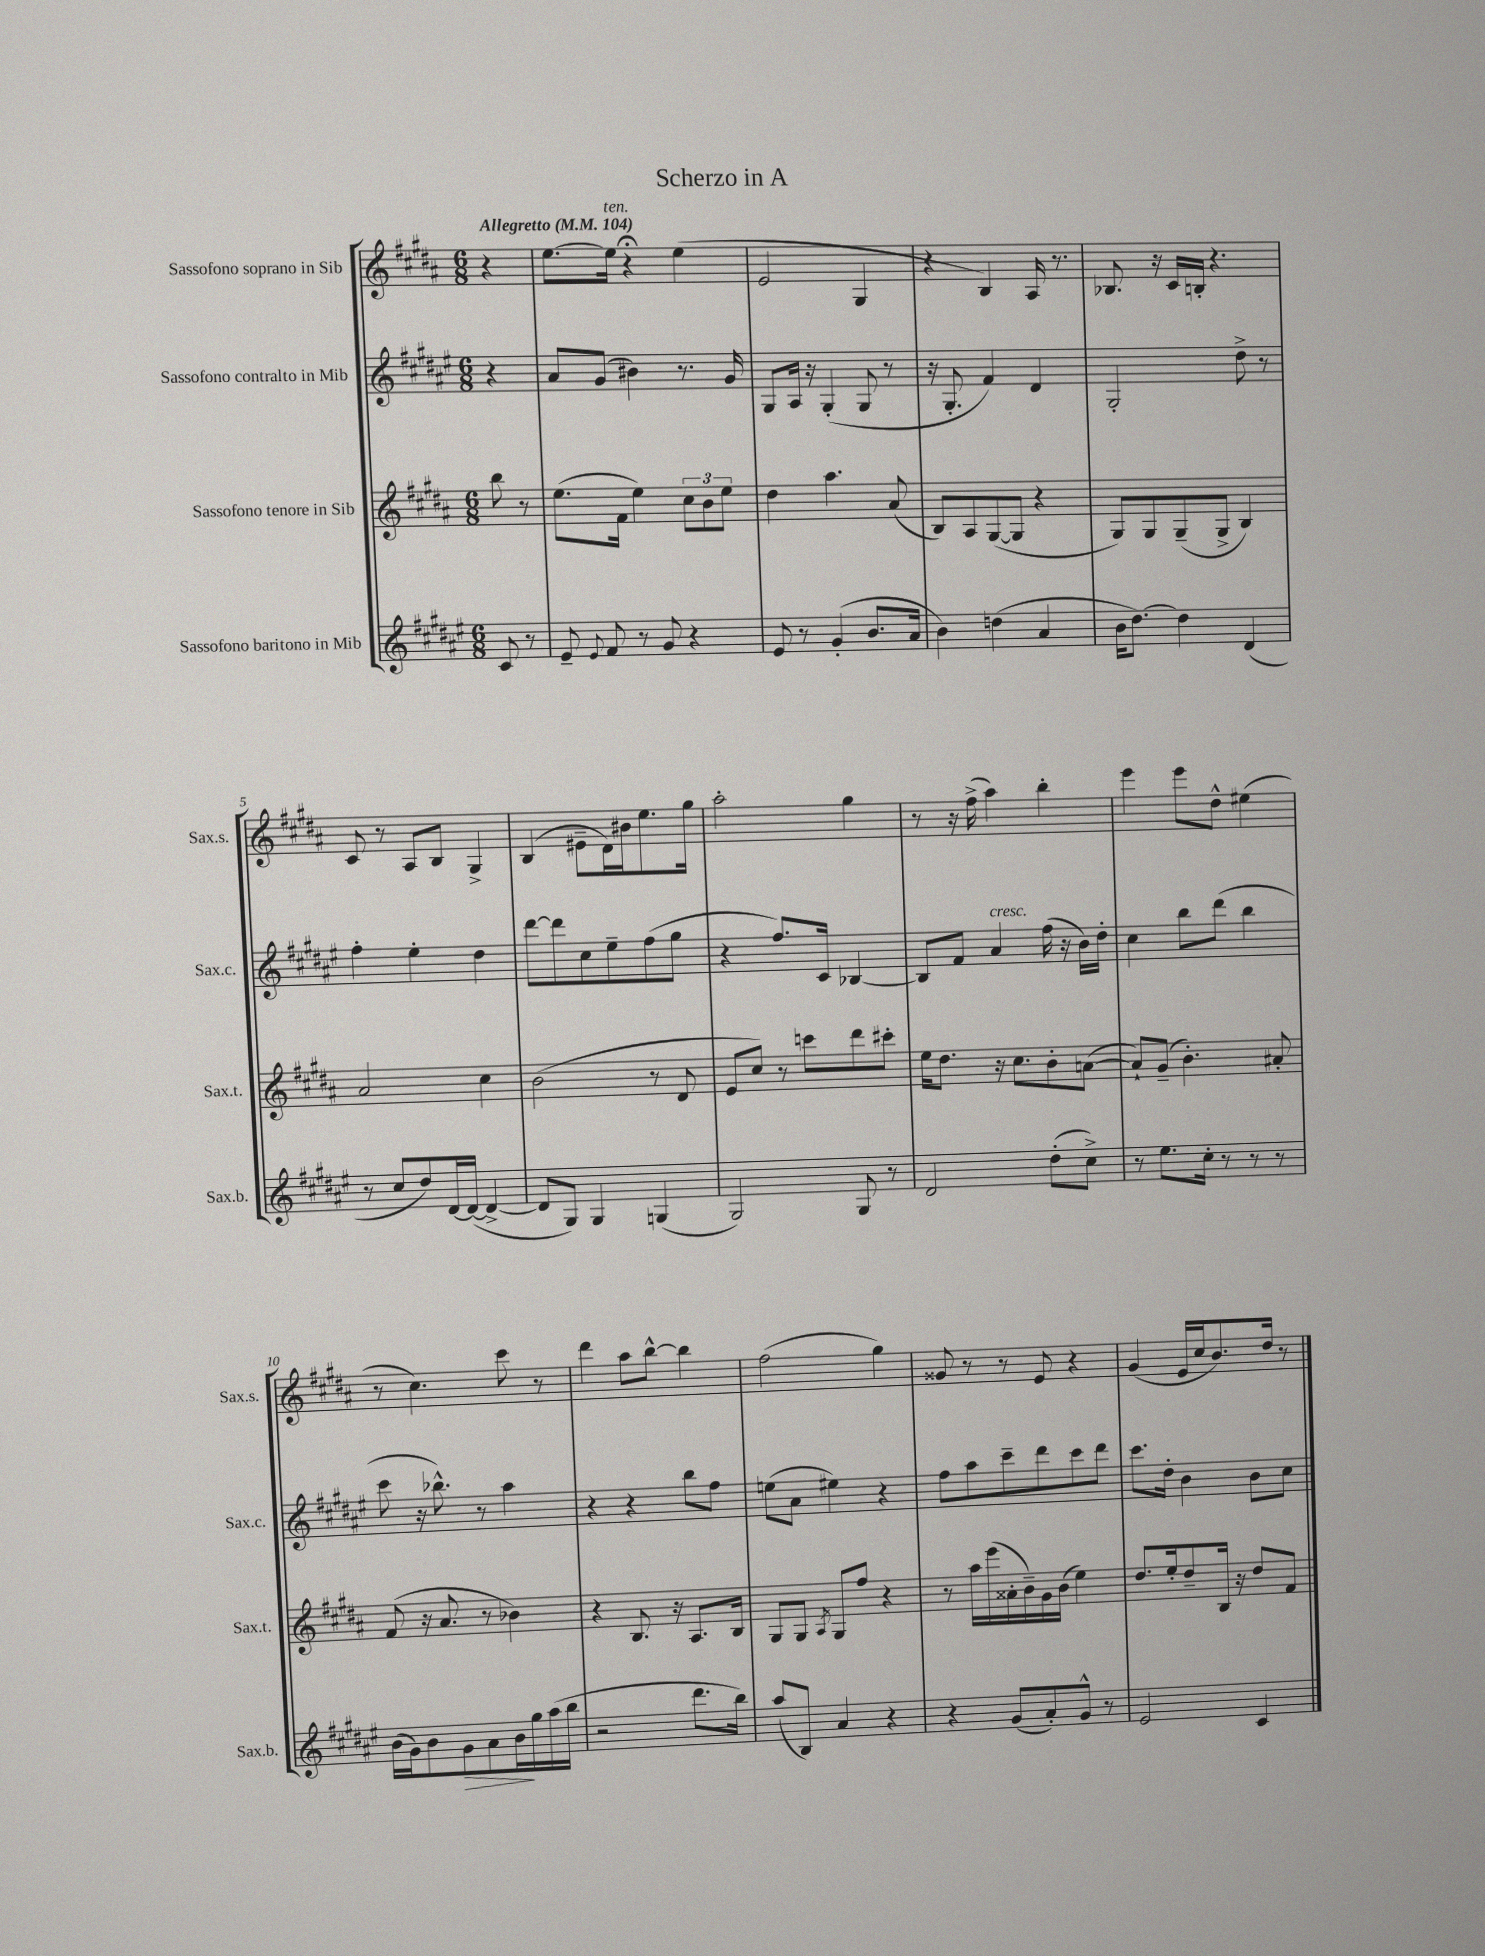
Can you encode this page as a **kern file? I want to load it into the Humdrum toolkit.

**kern	**kern	**kern	**kern
*staff4	*staff3	*staff2	*staff1
*clefG2	*clefG2	*clefG2	*clefG2
*k[f#c#g#d#a#e#]	*k[f#c#g#d#a#]	*k[f#c#g#d#a#e#]	*k[f#c#g#d#a#]
*M6/8	*M6/8	*M6/8	*M6/8
*MM104	*MM104	*MM104	*MM104
8c#	8bb	4r	4r
8r	8r	.	.
=	=	=	=
8e#~	(8.ee	8a#	[8.ee
8qqe#	.	.	.
8f#	.	(8g#	.
.	16f#	.	16ee]
8r	4ee)	4b#)	4r;
8g#	.	.	.
4r	12cc#	8.r	(4ee
.	12b	.	.
.	12ee	.	.
.	.	16g#	.
=	=	=	=
8e#	4dd#	8G#	2e
8r	.	16A#	.
.	.	16r	.
(4g#'	4.aa#	(4G#'	.
8.b	.	8G#	4G#
.	(8a#	8r	.
16a#	.	.	.
=	=	=	=
4b)	8B)	16r	4r
.	.	8.G#'	.
.	8A#	.	.
(4dd	([8G#	4f#)	4B)
.	8G#]	.	.
4a#	4r	4d#	16A#
.	.	.	8.r
=	=	=	=
16b	8G#)	2G#'	8.B-
[8.dd#)	.	.	.
.	8G#	.	.
.	.	.	16r
4dd#]	(8G#~	.	16c#
.	.	.	16B'
.	8G#^	.	4.r
(4d#	4B)	8dd#^	.
.	.	8r	.
=	=	=	=
8r	2a#	4ff#'	8c#
8cc#	.	.	8r
8dd#)	.	4ee#'	8A#
[16d#	.	.	8B
(16d#_	.	.	.
4d#^_	4cc#	4dd#	4G#^
=	=	=	=
8d#]	(2b	[8ddd#	(4B
8G#)	.	8ddd#]	.
4G#	.	8cc#	8e#~
.	.	8ee#~	16d#)
.	.	.	16b#
(4G	8r	(8ff#	8.ee
.	8d#	8gg#	.
.	.	.	16gg#
=	=	=	=
2G#)	8e	4r	2aa#'
.	8cc#)	.	.
.	8r	8.ff#)	.
.	8ccc	.	.
.	.	16c#	.
8G#	8ddd#	[4B-	4gg#
8r	8ccc#'	.	.
=	=	=	=
2d#	16ee	8B-]	8r
.	8.dd#	.	.
.	.	8f#	16r
.	.	.	(16ff#^
.	16r	4a#	4aa#)
.	8.cc#	.	.
(8dd#'	8b'	(16ff#	4bb'
.	.	16r	.
8cc#^)	([8a	16b)	.
.	.	16dd#'	.
=	=	=	=
8r	8a`])	4cc#	4eee
8.ee#	(8g#~	.	.
.	4.b')	8bb	8eee
16cc#'	.	.	.
8r	.	(8ddd#	8dd#^^
8r	.	4bb	(4ee#
8r	8a#'	.	.
=	=	=	=
(16b	(8f#	8ccc#	8r
16g#)	.	.	.
8b	16r	16r	4.cc#)
.	8.a#	8.bb-^^)	.
8g#	.	.	.
8a#	8r	8r	.
16b	4b-)	4aa#	8ccc#
16gg#	.	.	.
(16aa#	.	.	8r
16bb	.	.	.
=	=	=	=
2r	4r	4r	4ddd#
.	8.B	4r	8aa#
.	.	.	[8bb^^
.	16r	.	.
8.ddd#	8.A#	8bb	4bb]
.	.	8ff#	.
16bb)	16B	.	.
=	=	=	=
(8aa#	8G#	(8ee	(2ff#
8B)	8G#	8a#	.
.	8qA#	.	.
4a#	8G#	4ee#)	.
.	8ff#	.	.
4r	4r	4r	4gg#)
=	=	=	=
4r	8r	8ff#	8g##
.	16aa#	8aa#	8r
.	(16eee	.	.
(8g#	16a##'	8ccc#~	8r
.	16b~)	.	.
8a#')	16g#	8ddd#	8e
.	(16b	.	.
8g#^^	4ee)	8ccc#	4r
8r	.	8ddd#	.
=	=	=	=
2e#	8.dd#	8.ccc#	(4g#
.	16ee'	16dd#'	.
.	8dd#~	4b	16e
.	.	.	16cc#
.	16B	.	8.b)
.	16r	.	.
4c#	8dd#	8b	.
.	.	.	16dd#
.	8f#	8cc#	8r
==	==	==	==
*-	*-	*-	*-
